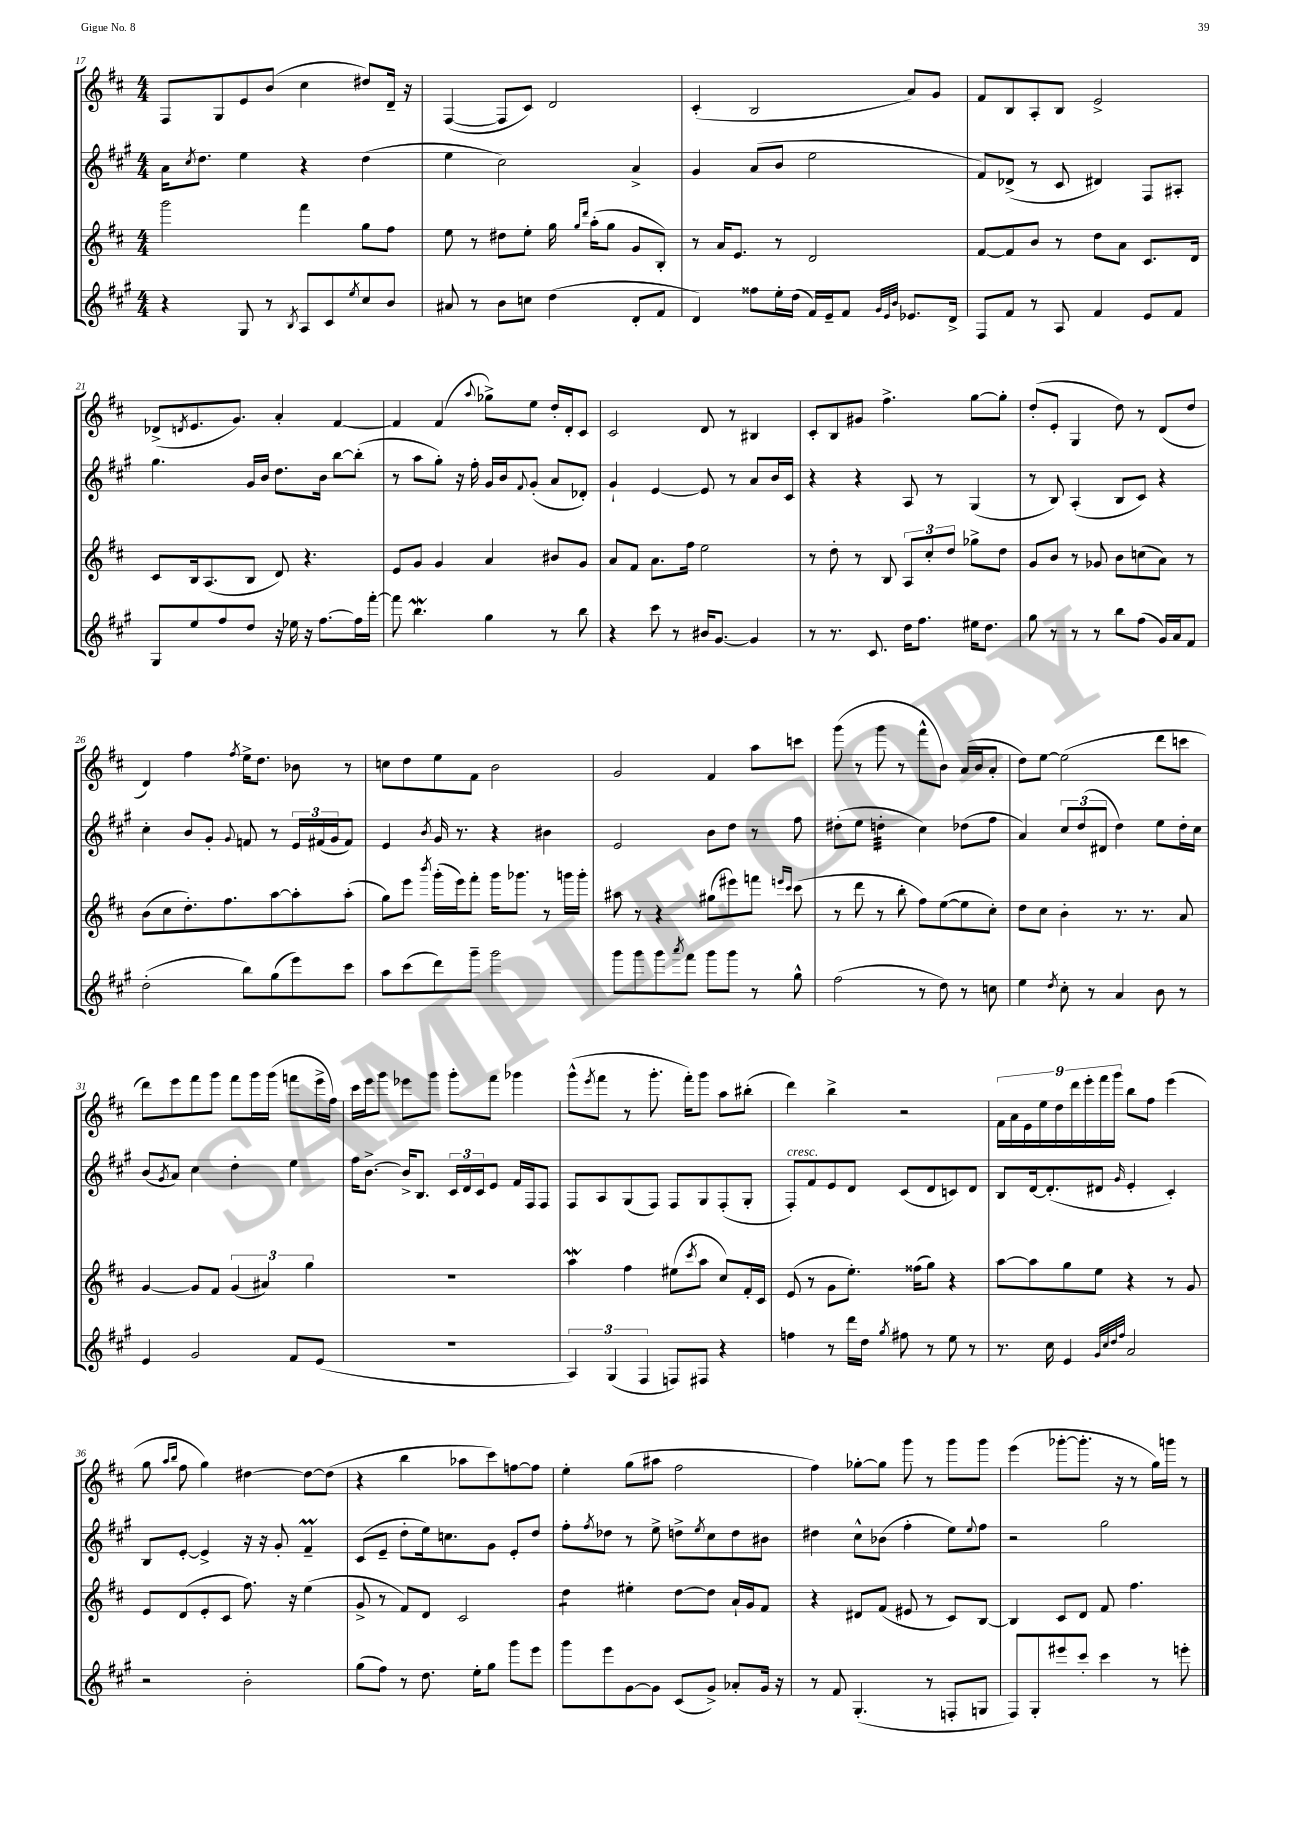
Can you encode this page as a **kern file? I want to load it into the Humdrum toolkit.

**kern	**kern	**kern	**kern
*staff4	*staff3	*staff2	*staff1
*clefG2	*clefG2	*clefG2	*clefG2
*k[f#c#g#]	*k[f#c#]	*k[f#c#g#]	*k[f#c#]
*M4/4	*M4/4	*M4/4	*M4/4
4r	2ggg	16a	8F#
.	.	8qcc#	.
.	.	8.dd	.
.	.	.	8G
8G#	.	4ee	8e
8r	.	.	(8b
8qB	.	.	.
8A	4fff#	4r	4cc#
8c#	.	.	.
8qee	.	.	.
8cc#	8gg	(4dd	8dd#)
8b	8ff#	.	16d~
.	.	.	16r
=	=	=	=
8a#	8ee	4ee	([4F#
8r	8r	.	.
8b	8dd#	2cc#)	8F#]
8cc	8ee'	.	8c#)
(4dd	16gg	.	2d
.	16qqgg	.	.
.	16qqddd	.	.
.	(16aa'	.	.
.	8gg	.	.
8d'	8g	4a^	.
8f#	8B')	.	.
=	=	=	=
4d)	8r	4g#	(4c#'
.	16a	.	.
.	8.e	.	.
8ff##	.	(8a	2B
16ee'	8r	8b	.
(16dd	.	.	.
16f#)	2d	2ee	.
16e~	.	.	.
8f#	.	.	.
32qqg#	.	.	.
32qqe	.	.	.
32qqb	.	.	.
8.e-	.	.	8a)
.	.	.	8g
16d^	.	.	.
=	=	=	=
8F#	[8f#	8f#)	8f#
8f#	8f#]	(8d-^	8B
8r	8b	8r	8A'
8A	8r	8c#	8B
4f#	8dd	4d#)	2e^
.	8a	.	.
8e	8.c#	8F#	.
8f#	.	8A#'	.
.	16d	.	.
=	=	=	=
8G#	8c#	4.gg#	(8d-^
.	.	.	8qd
8ee	16B	.	8.e
.	(8.A	.	.
8ff#	.	.	.
.	.	.	8.g)
8dd	8B	16g#	.
.	.	16b	.
16r	8d)	8.dd	4a'
16ee-	.	.	.
16r	4.r	.	.
[8.ff#	.	16b	.
.	.	[8bb	[4f#
16ff#]	.	(8bb']	.
[16fff#'	.	.	.
=	=	=	=
8fff#]	8e	8r	4f#]
4.bb	8g	8aa	.
.	4g	8gg#')	(4f#
.	.	16r	.
.	.	16ff#'	.
.	.	.	8qqaa
4gg#	4a	16g#	8gg-^)
.	.	16b	.
.	.	8qqf#	.
.	.	(8g#'	8ee
8r	8b#	8a	16dd'
.	.	.	16d'
8bb	8g	8d-')	8c#
=	=	=	=
4r	8a	4g#`	2c#
.	8f#	.	.
8ccc#	8.a	[4e	.
8r	.	.	.
.	16ff#	.	.
16b#	2ee	8e]	8d
[8.g#	.	.	.
.	.	8r	8r
4g#]	.	8a	4B#
.	.	16b	.
.	.	16c#	.
=	=	=	=
8r	8r	4r	8c#'
8.r	8dd'	.	8B
.	8r	4r	8g#
8.c#	.	.	.
.	8B	.	4.ff#^
16dd	12A	8A	.
8.ff#	.	.	.
.	12cc#'	.	.
.	.	8r	.
.	12dd	.	.
16ee#	8gg-^	(4G#	[8gg
8.dd	.	.	.
.	8dd	.	8gg']
=	=	=	=
8gg#	8g	8r	(8dd'
8r	8b	8B)	8e'
8r	8r	(4A'	4G
8r	8g-	.	.
8bb	8b	8B	8dd)
(8ff#	(8cc	8c#)	8r
16g#)	8a)	4r	(8d
16a	.	.	.
8f#	8r	.	8dd
=	=	=	=
(2dd'	(8b	4cc#'	4d)
.	8cc#	.	.
.	8.dd')	8b	4ff#
.	.	8g#'	.
.	8.ff#	.	.
.	.	8qqg#	8qff#
8bb)	.	8f	16ee^
.	.	.	8.dd
(8gg#	[8aa	8r	.
8eee)	8aa']	24e	8b-
.	.	(24f#	.
.	.	24g#	.
8ccc#	(8aa'	8f#)	8r
=	=	=	=
8aa	8gg)	4e	8cc
(8ccc#	8eee	.	8dd
.	8qbbb	8qb	.
8ddd)	(16ggg'	16g#	8ee
.	16eee)	8.r	.
8ggg#~	8fff#'	.	8f#
2ggg#	16ggg	4r	2b
.	8.ggg-	.	.
.	8r	4b#	.
.	16ggg	.	.
.	16ggg'	.	.
=	=	=	=
8ggg#	8aa#	2e	2g
8ggg#	8r	.	.
8ggg#	4r	.	.
8qaaa	.	.	.
8fff#	.	.	.
8ggg#	(8gg#	8b	4f#
8ggg#	8eee#)	8dd	.
8r	8fff	8r	8aa
.	16qqeee	.	.
.	16qqccc#	.	.
8gg#^^	(8ccc#	8ff#	8ccc
=	=	=	=
(2ff#	8r	(8dd#'	(8ggg
.	8ddd	8ee	8r
.	8r	4dd'	8ggg
.	8bb'	.	8r
8r	8ff#)	4cc#)	8fff#^^
8dd)	([8ee	.	8b)
8r	8ee]	(8dd-	(16a
.	.	.	16b
8cc	8cc#')	8ff#	8a'
=	=	=	=
4ee	8dd	4a)	8dd)
.	8cc#	.	[8ee
8qdd	.	.	.
8cc#'	4b'	12cc#	(2ee]
.	.	(12dd	.
8r	.	.	.
.	.	12d#	.
4a	8.r	4dd)	.
.	8.r	.	.
8b	.	8ee	8ddd
8r	8a	16dd'	8ccc
.	.	16cc#	.
=	=	=	=
4e	[4g	(8b	8ddd)
.	.	8qg#	.
.	.	8a)	8eee
2g#	8g]	4cc#	8fff#
.	8f#	.	8ggg
.	(6g	4dd'	8fff#
.	.	.	16ggg
.	6a#)	.	.
.	.	.	(16ggg
8f#	.	4ee	8fff
.	6gg	.	.
(8e	.	.	16eee^
.	.	.	16ff#)
=	=	=	=
1r	1r	16ff#	16ccc#
.	.	[8.b^	16eee
.	.	.	8ggg
.	.	16b^]	8eee-
.	.	8.B	.
.	.	.	8ggg
.	.	24c#	8ggg'
.	.	24d	.
.	.	24c#	.
.	.	8e	8fff#
.	.	16f#	4ggg-
.	.	16F#	.
.	.	8F#	.
=	=	=	=
6A)	4aa	8F#	(8ggg^^
.	.	.	8qeee
.	.	8A	8fff#
(6G#	.	.	.
.	4ff#	(8G#	8r
6F#	.	.	.
.	.	8F#)	8.ggg'
8F)	(8ee#	8F#	.
.	.	.	16fff#')
.	8qccc#	.	.
8F#	8aa	8G#	8ggg
4r	8cc#)	(8F#'	8aa
.	16f#'	8G#'	(8bb#'
.	16c#	.	.
=	=	=	=
4ff	(8e	8F#')	4ddd)
.	8r	8f#	.
8r	8g	8e	4bb^
16ddd	8.ee')	8d	.
16dd	.	.	.
8qgg#	.	.	.
8ff#	.	(8c#	2r
.	(16ff##	.	.
8r	8gg)	8d	.
8ee	4r	8c)	.
8r	.	8d	.
=	=	=	=
8.r	[8aa	8B	18f#
.	.	.	18a
.	.	.	18e
.	8aa]	[16d	.
.	.	.	18ee
16cc#	.	(8.d']	.
.	.	.	18dd
4e	8gg	.	.
.	.	.	18ddd
.	.	.	18eee'
.	8ee	8d#	.
.	.	.	18fff#
.	.	.	18ggg
32qqg#	.	.	.
32qqcc#	.	.	.
32qqdd	.	.	.
32qqff#	.	16qqg#	.
2a	4r	4e'	8bb
.	.	.	8ff#
.	8r	4c#')	(4eee
.	8g	.	.
=	=	=	=
2r	8e	8B	8gg
.	.	.	16qqaa
.	.	.	16qqbb
.	(8d	[8e'	8ff#
.	8e'	4e^]	4gg)
.	8c#	.	.
2b'	8.ff#)	16r	[4dd#
.	.	16r	.
.	.	8g#'	.
.	16r	.	.
.	(4ee	4f#~	8dd#_
.	.	.	(8dd#]
=	=	=	=
(8gg#	8g^	(8c#	4r
8ff#)	8r	8e~	.
8r	8f#)	8dd'	4bb
8.dd	8d	16ee)	.
.	.	8.cc	.
.	2c#	.	8aa-
16ee'	.	.	.
8gg#	.	8g#	8ccc#)
8ggg#	.	8e'	[8ff
8eee	.	8dd	8ff]
=	=	=	=
8ggg#	4dd	8ff#'	4ee'
.	.	8qff#	.
8eee	.	8dd-	.
[8g#	4ee#'	8r	(8gg
8g#]	.	8ee^	8aa#
(8c#	[8dd	8dd^	2ff#
.	.	8qee	.
8g#^)	8dd]	8cc#	.
8a-'	16a`	8dd	.
.	16g	.	.
16g#	8f#	8b#	.
16r	.	.	.
=	=	=	=
8r	4r	4dd#	4ff#)
8f#	.	.	.
(4.G#'	8d#	8cc#^^	[8gg-'
.	(8f#	(8b-	8gg-]
.	8e#	4ff#'	8ggg
8r	8r	.	8r
8F'	8c#)	8ee)	8ggg
.	.	8qqee	.
8G	[8B	8ff#	8ggg
=	=	=	=
8F#)	4B]	2r	(4eee
8G#'	.	.	.
8eee#	8c#	.	[8ggg-'
8ccc#'	8d	.	8.ggg-']
4ccc#	8f#	2gg#	.
.	.	.	16r
.	4.ff#	.	8r
8r	.	.	16gg)
.	.	.	16ggg
8eee'	.	.	8r
==	==	==	==
*-	*-	*-	*-
